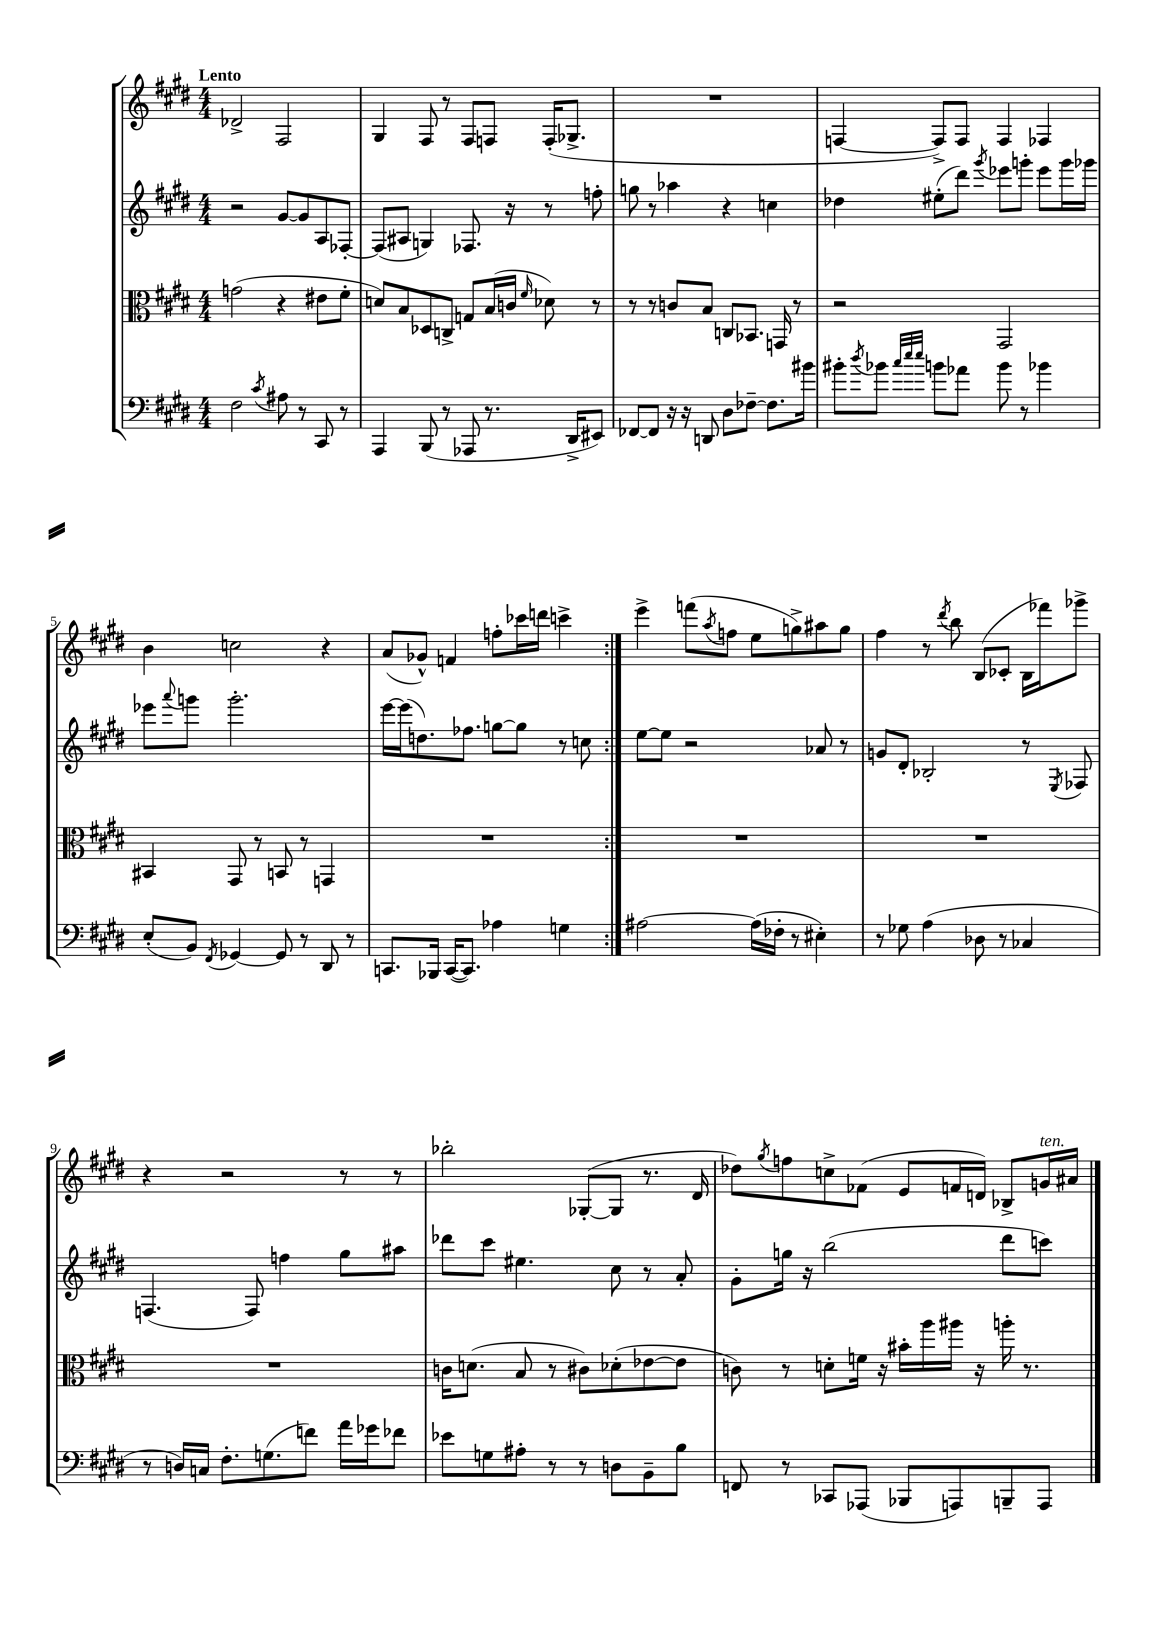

**kern	**kern	**kern	**kern
*staff4	*staff3	*staff2	*staff1
*clefF4	*clefC3	*clefG2	*clefG2
*k[f#c#g#d#]	*k[f#c#g#d#]	*k[f#c#g#d#]	*k[f#c#g#d#]
*M4/4	*M4/4	*M4/4	*M4/4
2F#	(2g	2r	2d-^
8qc#	.	.	.
8A#	4r	[8g#	2F#
8r	.	8g#]	.
8CC#	8e#	8A	.
8r	8f#'	[8F-'	.
=	=	=	=
4AAA	8d)	(8F-]	4G#
.	8B	8A#	.
(8BBB	8D-	4G)	8F#
8r	8C^	.	8r
8AAA-	8G	8.F-	8F#
8.r	(16B	.	8F
.	16c	16r	.
.	16qqf#	.	.
.	8d-)	8r	(16F'
16DD#^	.	.	8.G-^
8EE#)	8r	8ff'	.
=	=	=	=
[8FF-	8r	8gg	1r
8FF-]	8r	8r	.
16r	8c	4aa-	.
16r	.	.	.
8DD	8B	.	.
8D#	8C	4r	.
[8F-~	8.BB-	.	.
8.F-]	.	4cc	.
.	16GG	.	.
.	8r	.	.
16b#	.	.	.
=	=	=	=
8b#'	2r	4dd-	[4F
8qdd#	.	.	.
8b-	.	.	.
32qqcc#	.	.	.
32qqee	.	.	.
32qqee	.	.	.
8b	.	(8ee#'	8F^])
8a-	.	8ddd#)	8F
.	.	8qggg#	.
8b	2GG#	8eee-	4F
8r	.	8ggg'	.
4b-	.	8eee-	4F-
.	.	16ggg	.
.	.	16ggg-	.
=	=	=	=
(8E'	4BB#	8eee-	4b
.	.	8qqaaa	.
8BB)	.	8ggg	.
8qFF#	.	.	.
[4GG-	8GG#	2.ggg'	2cc
.	8r	.	.
8GG-]	8BB	.	.
8r	8r	.	.
8DD#	4GG	.	4r
8r	.	.	.
=	=	=	=
8.CC	1r	[16eee	(8a
.	.	(16eee]	.
.	.	8.dd)	8g-^^)
16BBB-	.	.	.
([16CC	.	.	4f
8.CC])	.	8.ff-	.
4A-	.	[8gg	8ff'
.	.	8gg]	16ccc-
.	.	.	16ddd
4G	.	8r	4ccc^
.	.	8cc	.
=:|!	=:|!	=:|!	=:|!
[2A#	1r	[8ee	4eee^
.	.	8ee]	.
.	.	2r	(8fff
.	.	.	8qaa
.	.	.	8ff
(16A#]	.	.	8ee
16F-'	.	.	.
8r	.	.	8gg^)
4E#')	.	8a-	8aa#
.	.	8r	8gg
=	=	=	=
8r	1r	8g	4ff#
8G-	.	8d#'	.
(4A	.	2B-'	8r
.	.	.	8qddd#
.	.	.	8bb
8D-	.	.	(8B
8r	.	.	8c-'
4C-	.	8r	16B
.	.	.	16fff-)
.	.	8qE	.
.	.	8F-	8ggg-^
=	=	=	=
8r	1r	(4.F	4r
16D)	.	.	.
16C	.	.	.
8.F#'	.	.	2r
.	.	8F)	.
(8.G	.	.	.
.	.	4ff	.
8f)	.	.	.
16a	.	8gg#	8r
16g-	.	.	.
8f-	.	8aa#	8r
=	=	=	=
8e-	16c	8ddd-	2bb-'
.	(8.d	.	.
8G	.	8ccc#	.
8A#'	8B	4.ee#	.
8r	8r	.	.
8r	8c#)	.	([8G-'
8D	(8d-'	8cc#	8G-]
8BB~	[8e-	8r	8.r
8B	8e-]	8a'	.
.	.	.	16d#
=	=	=	=
8FF	8c)	8g#'	8dd-)
.	.	.	8qgg#
8r	8r	16gg	8ff
.	.	16r	.
8CC-	8d'	(2bb	8cc^
(8AAA-	16f	.	(8f-
.	16r	.	.
8BBB-	16b#'	.	8e
.	16aa	.	.
8AAA)	16aa#	.	16f
.	16r	.	16d)
8BBB~	16aa'	8ddd#	8B-^
.	8.r	.	.
8AAA	.	8ccc)	16g
.	.	.	16a#
==	==	==	==
*-	*-	*-	*-
